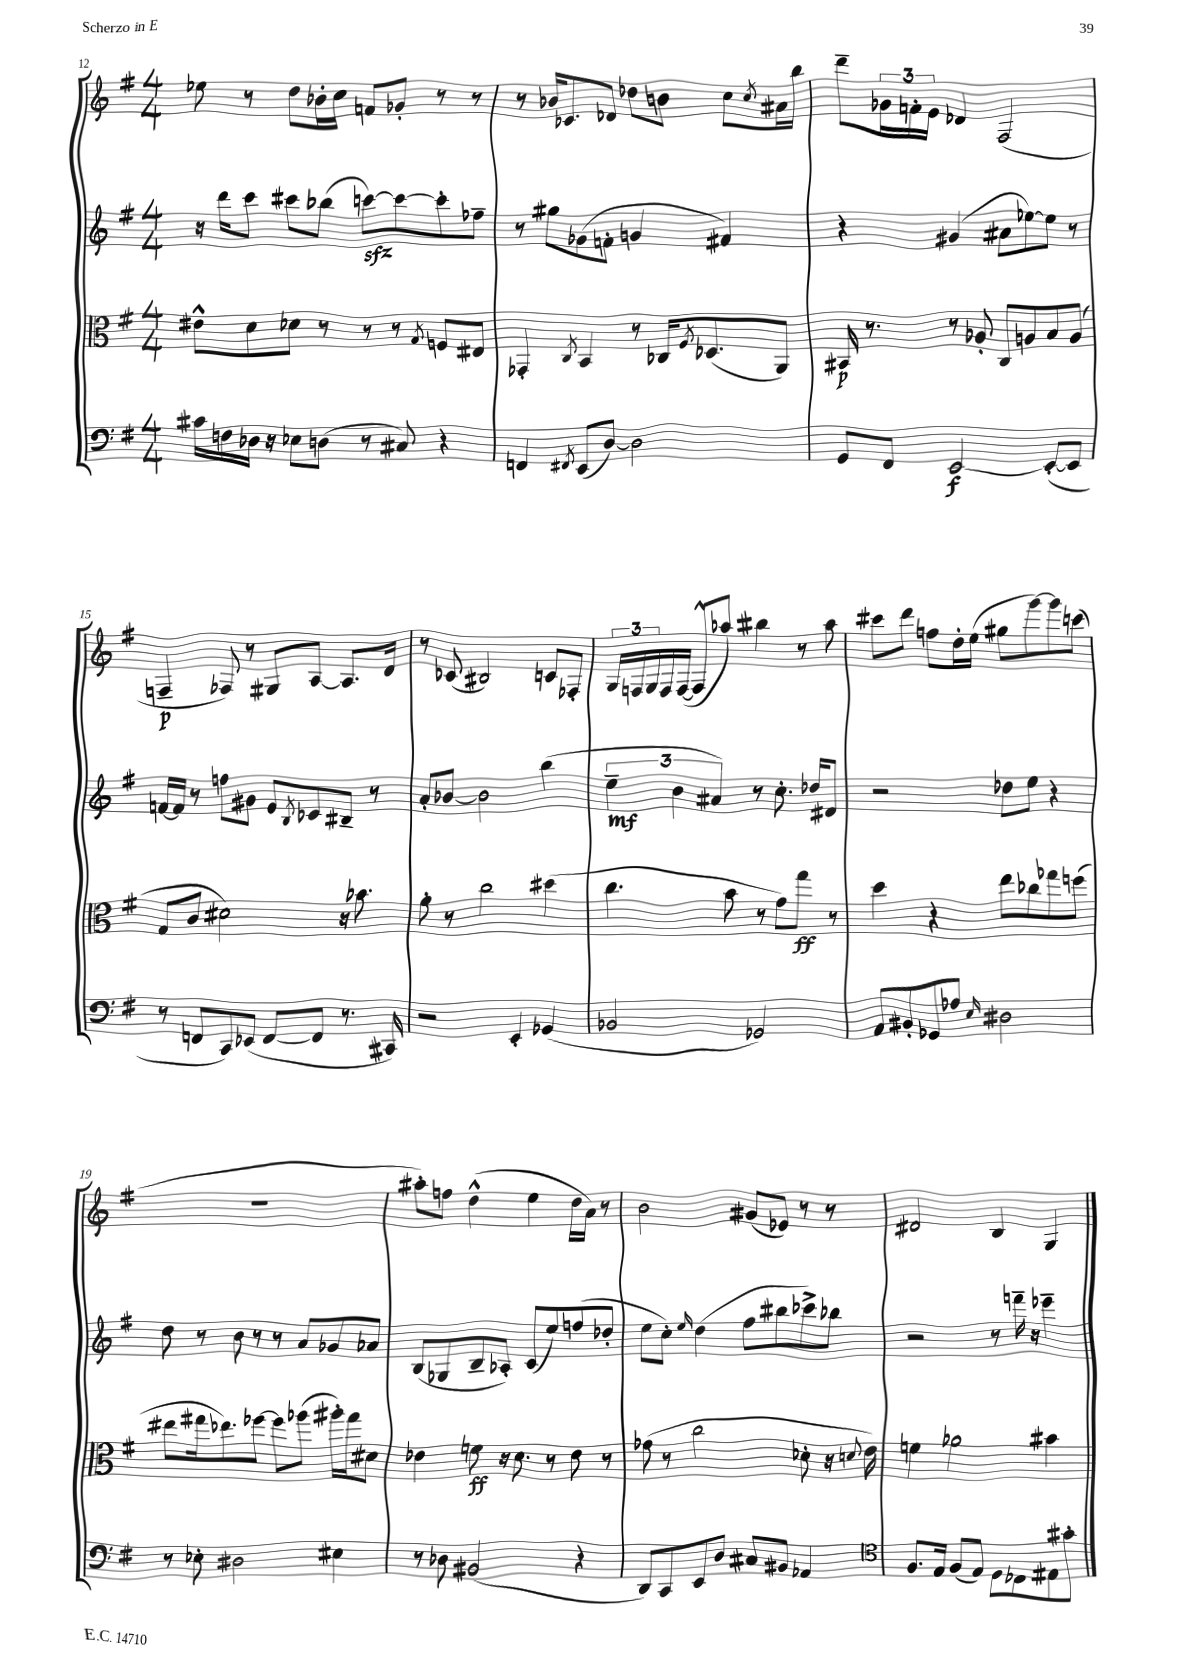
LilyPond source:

<<
\new StaffGroup <<
\new Staff = "s0" {
    \clef treble \key g \major \numericTimeSignature \time 4/4
    ees''8 r8 d''8 bes'16-. c''16 f'8 ges'8-. r8 r8 |
    r8 bes'16 ces'8. des'8 des''8 b'8 c''8 \acciaccatura { c''8 } ais'16 b''16 |
    d'''8-- \tuplet 3/2 { ges'16 f'16-. e'16 } des'4 fis2( |
    f4--\p fes8) r8 gis8 a8~ a8. d'16 |
    r8 ces'8( bis2) c'8 fes8-. |
    \tuplet 3/2 { g16 f16 g16 } f16 f16~( f8-^ aes''8) bis''4 r8 aes''8 |
    cis'''8 d'''8 f''8 d''16-. e''16( gis''8 g'''8~) g'''8 c'''8( |
    R1 |
    ais''8-.) f''8 d''4-^( e''4 d''16 a'16) r8 |
    b'2 gis'8( ees'8) r8 r8 |
    dis'2 b4 g4 \bar "|." |
}
\new Staff = "s1" {
    \clef treble \key g \major \numericTimeSignature \time 4/4
    r16 d'''16 c'''8 cis'''8 bes''8( c'''8~\sfz) c'''8~ c'''8-. fes''8-- |
    r8 gis''8 ges'8( f'8-. g'4 fis'4) |
    r4 gis'4( ais'8 ees''8~) ees''8 r8 |
    f'16~ f'16 r8 f''8 gis'8 e'8 \acciaccatura { b8 } ces'8 bis8-- r8 |
    a'8-. bes'8~ bes'2 b''4( |
    \tuplet 3/2 { e''4--\mf b'4 ais'4) } r8 c''8.-. des''16 dis'8 |
    r2 des''8 e''8 r4 |
    d''8 r8 b'8 r8 r8 a'8 ges'8 aes'8 |
    b8( ges8 b8-- aes8-.) c'8( e''8) f''8( des''8-. |
    e''8 c''8-.) \grace { e''16 } d''4( fis''8 bis''8 ces'''8->) bes''8 |
    r2 r8 f'''16-- r16 ees'''4-- \bar "|." |
}
\new Staff = "s2" {
    \clef alto \key g \major \numericTimeSignature \time 4/4
    eis'8-^ d'8 des'8 r8 r8 r8 \acciaccatura { g8 } f8 eis8 |
    ges,4-. \acciaccatura { c8 } b,4 r8 ces16 \acciaccatura { fis8 } des8.( a,8) |
    bis,16\p r8. r8 aes8-. c8 a8 b8 a8( |
    g8 c'8 dis'2) r16 bes'8. |
    a'8-. r8 c''2 dis''4( |
    c''4. b'8 r8 g'8) g''8\ff r8 |
    d''4 r4 e''8 ces''8 ges''8 f''8( |
    eis''8 gis''16 ees''8.) fes''8~ fes''8 aes''8( ais''16-.) gis''16 dis'8 |
    ees'4 f'8\ff r16 d'8. r8 ees'8 r8 |
    ges'8( r8 c''2 des'8-. r16 \appoggiatura { d'8 } e'16) |
    f'4 aes'2 bis'4 \bar "|." |
}
\new Staff = "s3" {
    \clef bass \key g \major \numericTimeSignature \time 4/4
    cis'16 f16 des16 r16 ees8 d8( r8 cis8) r4 |
    f,4 \acciaccatura { fis,8 } e,8( d8~) d2 |
    g,8 fis,8 e,2~\f e,8~-.( e,8 |
    r8 f,8 c,8) ees,8( f,8~ f,8 r8. cis,16) |
    r2 e,4-. ges,4( |
    bes,2 ges,2) |
    a,8 bis,8-. ges,8 aes8 \grace { e16 } dis2 |
    r8 ees8-. dis2 eis4 |
    r8 des8 bis,2( r4 |
    d,8) c,8 e,8 d8 cis8 bis,8 aes,4 |
    \clef tenor fis8. e16 fis8( e8) d8 ces8 eis8 gis'8-. \bar "|." |
}
>>
>>
\layout { \context { \Score currentBarNumber = #12 } }
